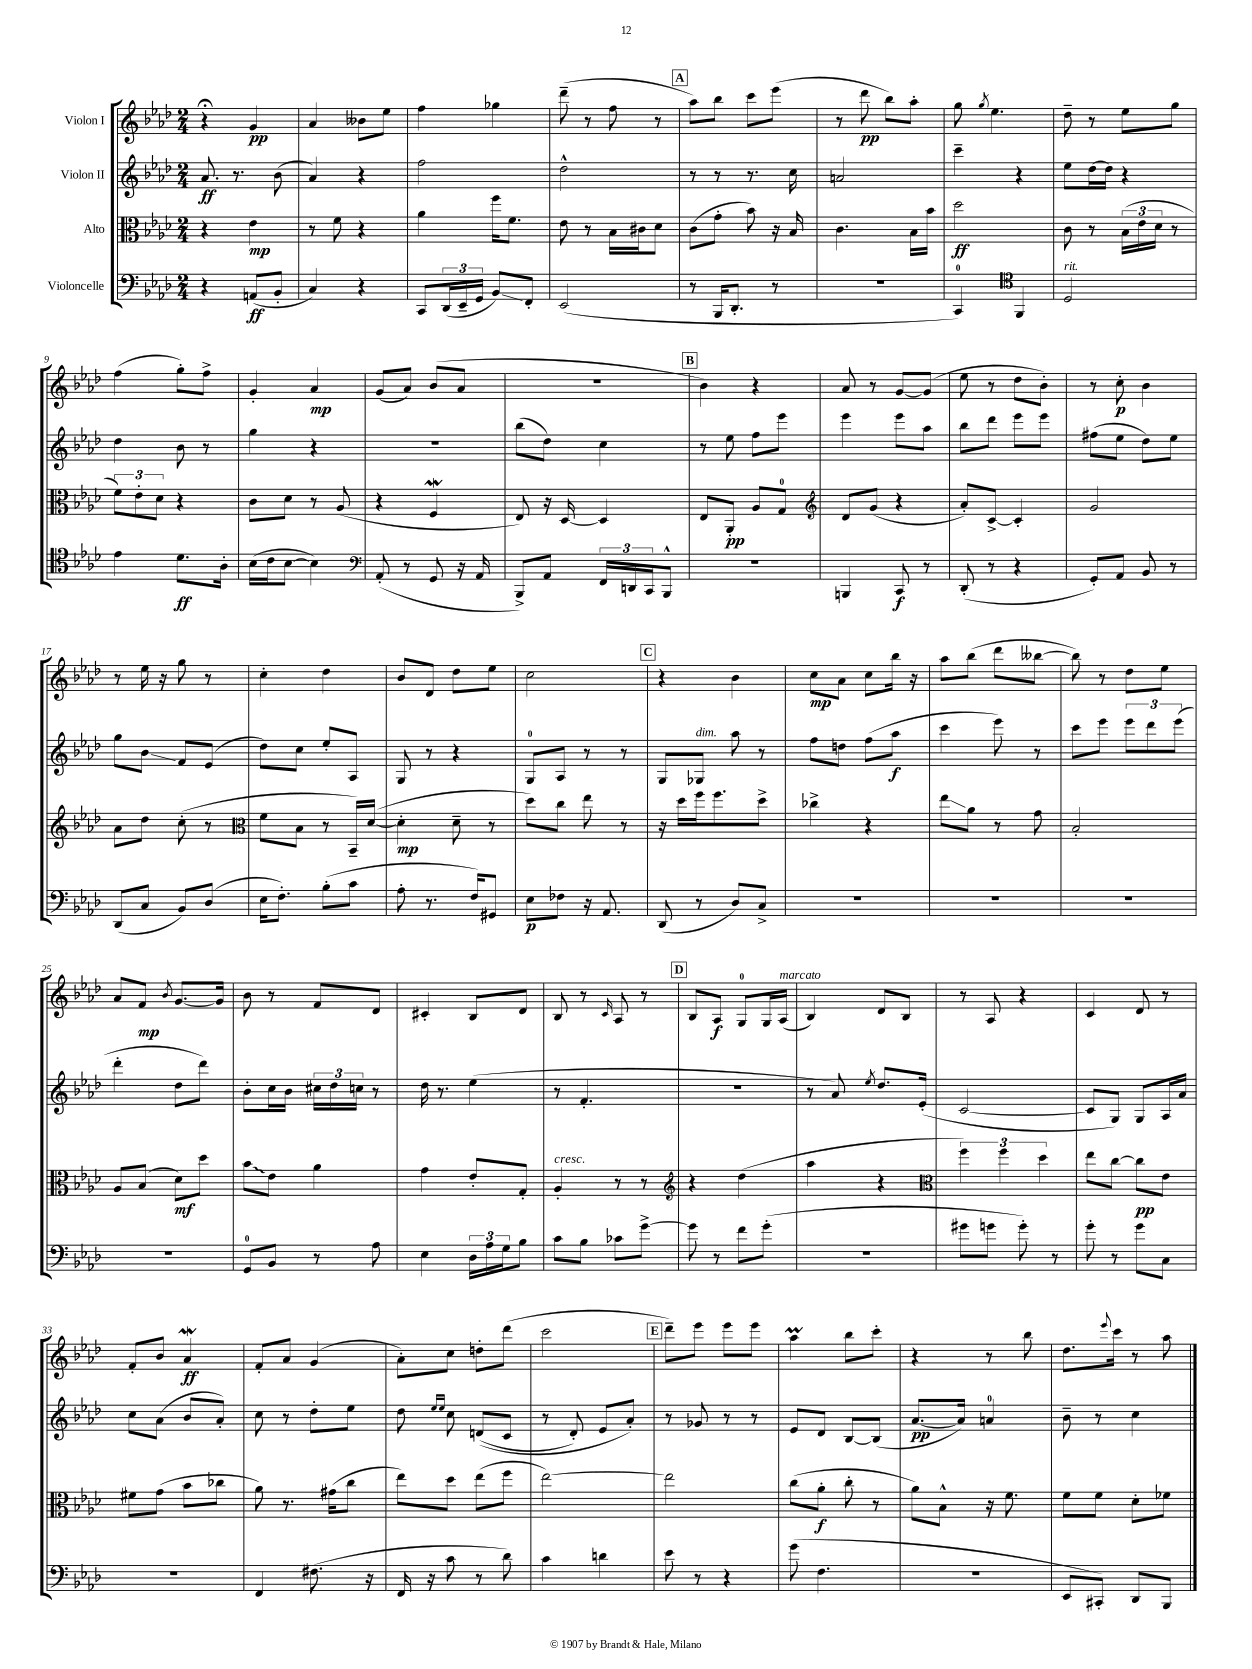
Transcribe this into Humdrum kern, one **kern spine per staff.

**kern	**kern	**kern	**kern
*staff4	*staff3	*staff2	*staff1
*clefF4	*clefC3	*clefG2	*clefG2
*k[b-e-a-d-]	*k[b-e-a-d-]	*k[b-e-a-d-]	*k[b-e-a-d-]
*M2/4	*M2/4	*M2/4	*M2/4
4r	4r	8.a-	4r;
.	.	8.r	.
(8AA	4e-	.	4g
8BB-'	.	(8b-	.
=	=	=	=
4C)	8r	4a-)	4a-
.	8f	.	.
4r	4r	4r	8b--
.	.	.	8ee-
=	=	=	=
8CC	4a-	2ff	4ff
(24DD-	.	.	.
24EE-~	.	.	.
24GG	.	.	.
8BB-)	16ff	.	4gg-
.	8.f	.	.
8FF'	.	.	.
=	=	=	=
(2EE-	8e-	2dd-^^	(8ddd-~
.	8r	.	8r
.	16B-	.	8ff
.	16c#	.	.
.	8d-	.	8r
=	=	=	=
8r	(8c	8r	8aa-)
16BBB-	8g'	8r	8bb-
8.DD-'	.	.	.
.	8b-)	8.r	8ccc
8r	16r	.	(8eee-
.	16B-	16cc	.
=	=	=	=
2r	4.c	2a	8r
.	.	.	8ddd-
.	.	.	8bb-)
.	16B-	.	8aa-'
.	16b-	.	.
=	=	=	=
4CC)	2dd-	4ccc~	8gg
.	.	.	8qgg
.	.	.	4.ee-
*clefC4	*	*	*
4FF	.	4r	.
=	=	=	=
2D-	8c	8ee-	8dd-~
.	8r	[16dd-	8r
.	.	16dd-]	.
.	(24B-	4r	8ee-
.	24e-	.	.
.	24d-	.	.
.	8r	.	8gg
=	=	=	=
4e-	12f)	4dd-	(4ff
.	12e-'	.	.
.	12d-	.	.
8.d-	4r	8b-	8gg')
.	.	8r	8ff^
16A-'	.	.	.
=	=	=	=
(16B-	8c	4gg	4g'
16c	.	.	.
[8B-	8d-	.	.
4B-])	8r	4r	4a-
.	(8A-	.	.
=	=	=	=
*clefF4	*	*	*
(8AA-'	4r	2r	(8g
8r	.	.	8a-)
8GG	4F	.	(8b-
16r	.	.	8a-
16AA-	.	.	.
=	=	=	=
8BBB-^)	8E-)	(8bb-	2r
8AA-	16r	8dd-)	.
.	[16D-	.	.
24FF	4D-]	4cc	.
24DD	.	.	.
24CC	.	.	.
8BBB-^^	.	.	.
=	=	=	=
2r	8E-	8r	4b-)
.	8AA-'	8ee-	.
.	8A-	8ff	4r
.	8G	8eee-	.
=	=	=	=
*	*clefG2	*	*
4BBB	8d-	4eee-	8a-
.	(8g	.	8r
8CC	4r	8eee-	[8g
8r	.	8aa-	(8g]
=	=	=	=
(8DD-'	8a-')	8bb-	8ee-
8r	[8c^	8ddd-	8r
4r	4c']	8eee-	8dd-
.	.	8eee-	8b-')
=	=	=	=
8GG')	2g	(8ff#	8r
8AA-	.	8ee-	8cc'
8BB-	.	8dd-)	4b-
8r	.	8ee-	.
=	=	=	=
(8DD-	8a-	8gg	8r
8C	8dd-	8b-	16ee-
.	.	.	16r
8BB-)	(8cc'	8f	8gg
(8D-	8r	(8e-	8r
=	=	=	=
*	*clefC3	*	*
16E-	8f	8dd-)	4cc'
8.F')	.	.	.
.	8B-	8cc	.
(8B-'	8r	8ee-'	4dd-
8c	16BB-~)	8A-	.
.	([16d-	.	.
=	=	=	=
8A-'	4d-']	8G	8b-
8.r	.	8r	8d-
.	8d-~	4r	8dd-
16F)	.	.	.
8GG#	8r	.	8ee-
=	=	=	=
8E-	8dd-)	8G	2cc
8F-	8cc	8A-	.
16r	8ee-	8r	.
8.AA-	.	.	.
.	8r	8r	.
=	=	=	=
(8DD-	16r	8G	4r
.	16dd-	.	.
8r	16ff	8G-	.
.	8.ff	.	.
8D-)	.	8aa-	4b-
8C^	8dd-^	8r	.
=	=	=	=
2r	4cc-^	8ff	8cc
.	.	8dd	8a-
.	4r	(8ff	8cc
.	.	8aa-	16bb-
.	.	.	16r
=	=	=	=
2r	8ee-	4ccc	8aa-
.	8a-	.	(8bb-
.	8r	8eee-)	8ddd-
.	8g	8r	[8bb--
=	=	=	=
2r	2B-'	8ccc	8bb--])
.	.	8eee-	8r
.	.	12eee-	8dd-
.	.	12ddd-	.
.	.	.	8ee-
.	.	(12eee-	.
=	=	=	=
2r	8A-	4ddd-'	8a-
.	(8B-	.	8f
.	.	.	8qb-
.	8d-)	8dd-	[8.g
.	8dd-	8ddd-)	.
.	.	.	16g]
=	=	=	=
8GG	8b-	8b-'	8b-
8BB-	8e-	16cc	8r
.	.	16b-	.
8r	4a-	24cc#	8f
.	.	24dd-	.
.	.	24cc	.
8A-	.	8r	8d-
=	=	=	=
4E-	4g	16dd-	4c#'
.	.	8.r	.
24D-	8e-'	(4ee-	8B-
24A-	.	.	.
24G	.	.	.
8B-	8G'	.	8d-
=	=	=	=
8c	4A-'	8r	8B-
8B-	.	4.f'	8r
.	.	.	16qqc
8c-	8r	.	8A-
[8g^	8r	.	8r
=	=	=	=
*	*clefG2	*	*
8g]	4r	2r	8B-
8r	.	.	8A-
8f	(4dd-	.	8G
(8g'	.	.	16G
.	.	.	(16A-
=	=	=	=
2r	4aa-	8r	4B-)
.	.	8a-)	.
.	.	8qee-	.
.	4r	8.dd-	8d-
.	.	.	8B-
.	.	(16e-'	.
=	=	=	=
*	*clefC3	*	*
8g#	6ff)	[2c	8r
8g	.	.	8A-
.	6ff	.	.
8g')	.	.	4r
.	6dd-	.	.
8r	.	.	.
=	=	=	=
8g'	8ee-	8c]	4c
8r	[8cc	8G)	.
8g	8cc]	8G	8d-
8C	8e-	16A-	8r
.	.	16a-	.
=	=	=	=
2r	8f#	8cc	8f'
.	(8g	(8a-	8b-
.	8b-	8b-	4a-
.	8cc-	8a-')	.
=	=	=	=
4FF	8a-)	8cc	8f'
.	8.r	8r	8a-
(8.F#	.	8dd-'	(4g
.	(16g#	.	.
.	8cc	8ee-	.
16r	.	.	.
=	=	=	=
16FF	8ee-)	8dd-	8a-')
16r	.	.	.
.	.	16qqee-	.
.	.	16qqee-	.
8c	8dd-	8cc	8cc
8r	(8ee-	&((8d	8dd'
8d-)	8ff	8c	(8ddd-
=	=	=	=
4c	[2ee-)	8r	2ccc
.	.	8d-')	.
4d	.	8e-	.
.	.	8a-'&)	.
=	=	=	=
8e-	2ee-]	8r	8ddd-~)
8r	.	8g-	8eee-
4r	.	8r	8eee-
.	.	8r	8eee-
=	=	=	=
(8g	(8cc	8e-	4aa-
4.F	8a-'	8d-	.
.	8cc'	[8B-	8bb-
.	8r	(8B-]	8ccc'
=	=	=	=
2r	8a-)	[8.a-	4r
.	8B-^^	.	.
.	.	16a-])	.
.	16r	4a	8r
.	8.f	.	.
.	.	.	8bb-
=	=	=	=
8EE-	8f	8b-~	8.dd-
8CC#')	8f	8r	.
.	.	.	8qqeee-
.	.	.	16ccc
8DD-	8d-'	4cc	8r
8BBB-	8f-	.	8aa-
==	==	==	==
*-	*-	*-	*-
